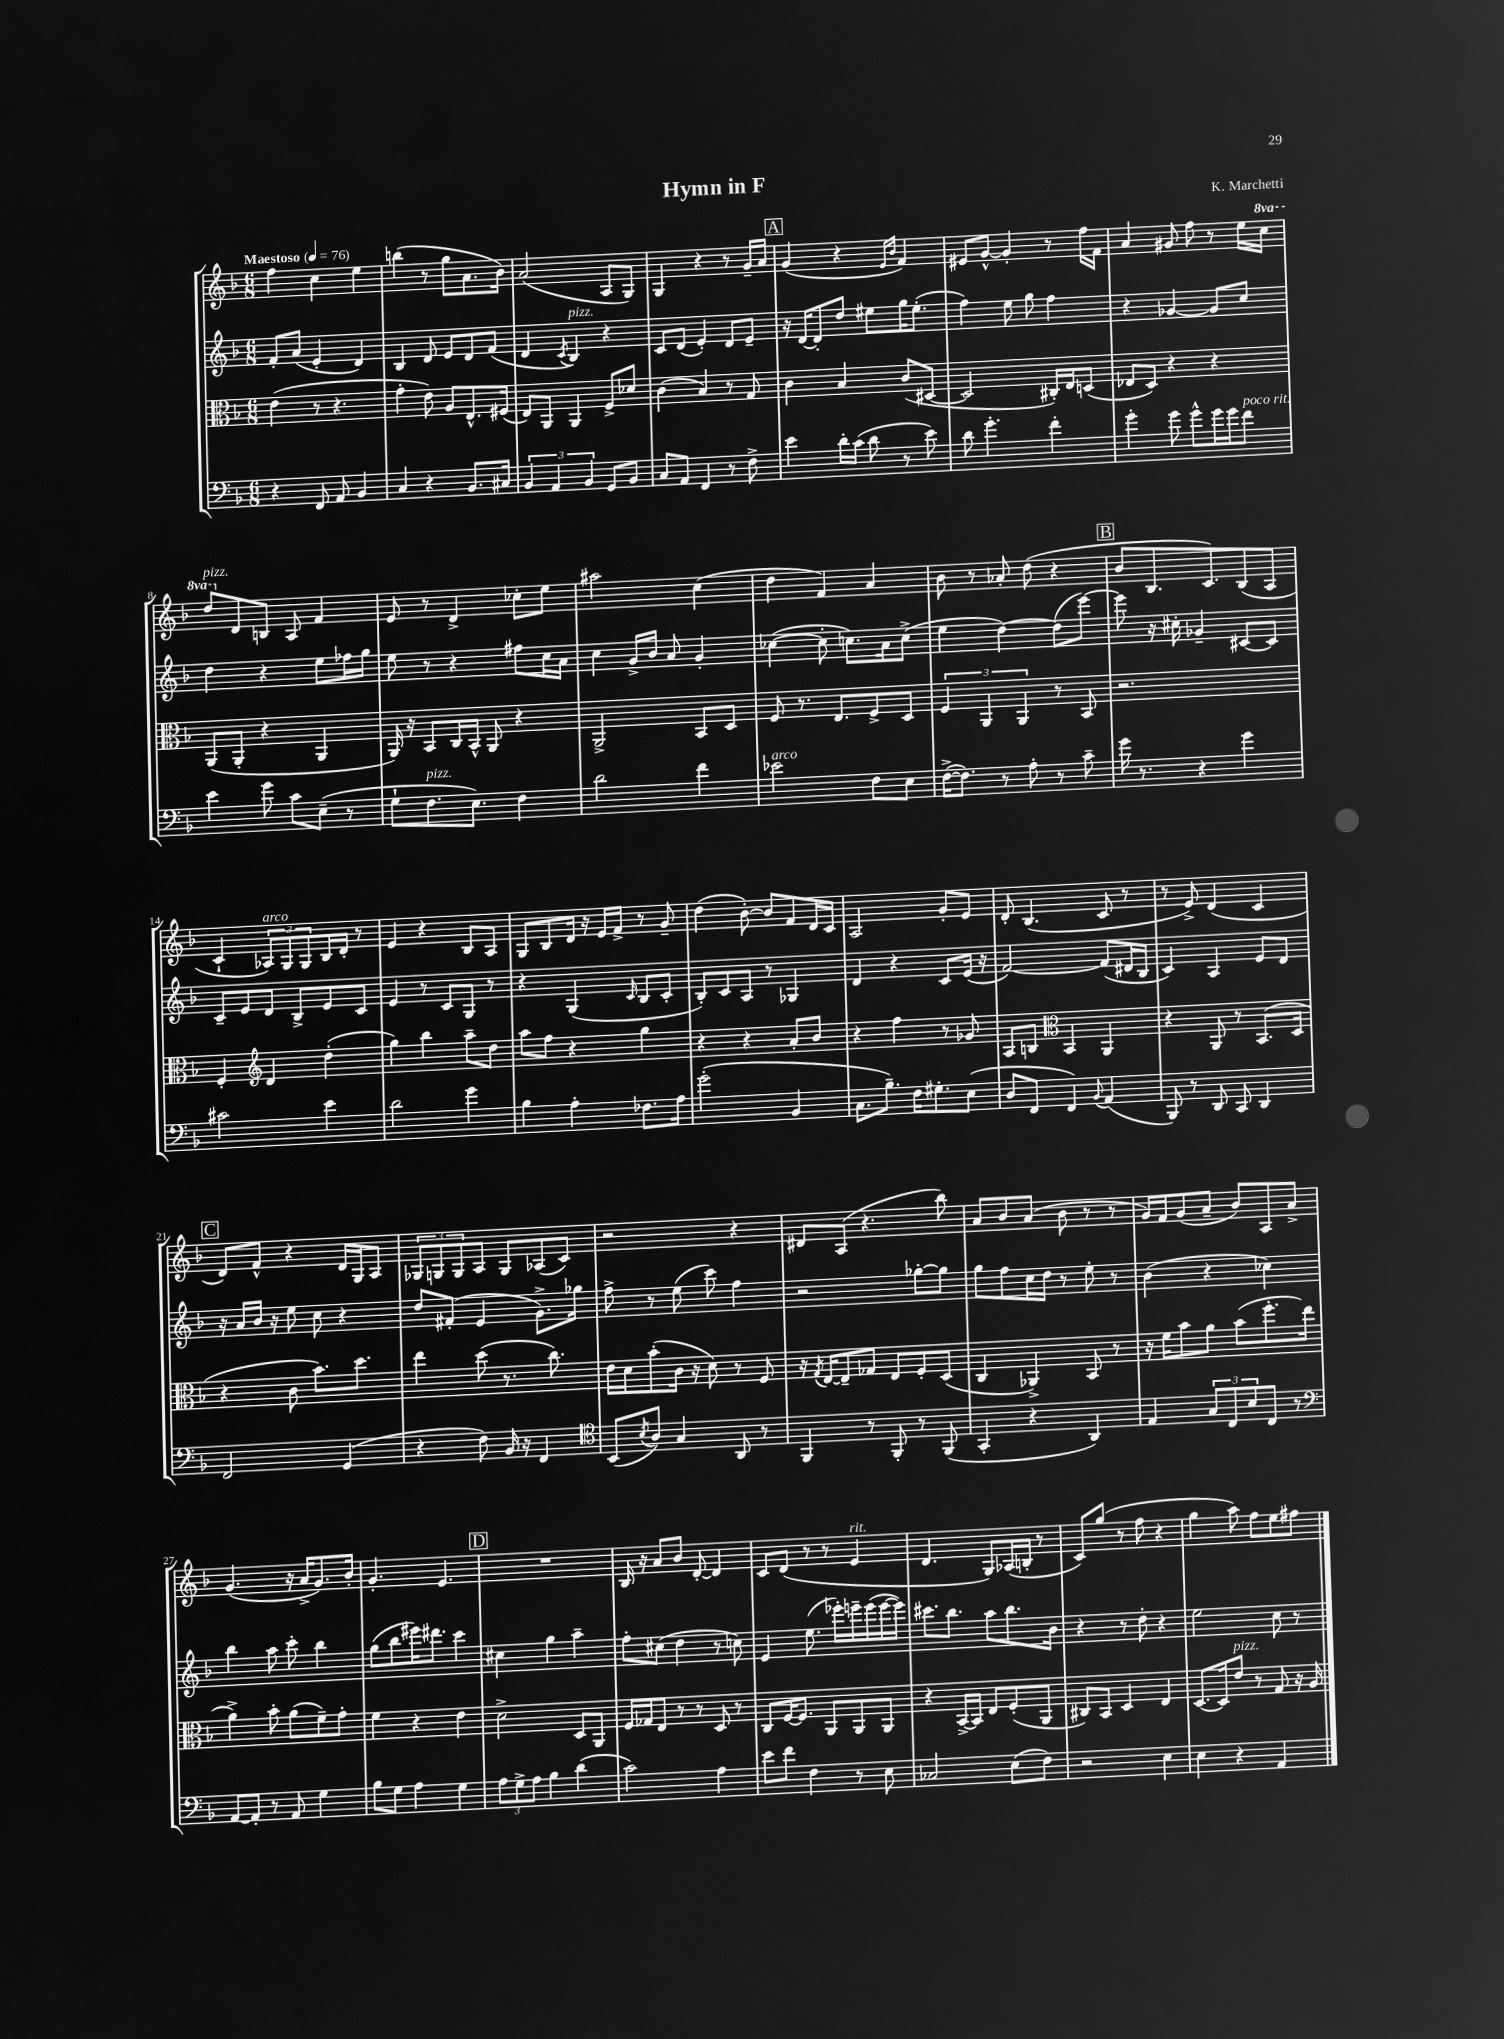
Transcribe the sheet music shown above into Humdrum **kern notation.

**kern	**kern	**kern	**kern
*staff4	*staff3	*staff2	*staff1
*clefF4	*clefC3	*clefG2	*clefG2
*k[b-]	*k[b-]	*k[b-]	*k[b-]
*M6/8	*M6/8	*M6/8	*M6/8
*MM76	*MM76	*MM76	*MM76
4r	(4e	8f'	4ff
.	.	(8a	.
8FF	8r	4e'	4cc
8AA	4.r	.	.
4BB-	.	4d)	4ee
=	=	=	=
4C	4g'	4B-	(4bb
4r	8e)	8d	8r
.	8A	8e	8gg
8.BB-	8.E^^	8d	8.a
.	.	(8f	.
16C#	(16F#	.	16b-)
=	=	=	=
6BB-	8E)	4d	(2a
.	8AA	.	.
6AA	.	.	.
.	.	8qc	.
.	4AA	4B-)	.
6BB-	.	.	.
8GG	8F^	4r	8A
8BB-	8d-	.	8G)
=	=	=	=
8C	(4c	8c	4G
8AA	.	(8d	.
4FF	4B-)	4e')	4r
8r	8r	8d	8r
8F^	8G	8e~	16g~
.	.	.	16a
=	=	=	=
4e	4c	16r	(4g
.	.	[16d	.
.	.	8d']	.
16d'	4B-	8dd	4r
(16c	.	.	.
8d	.	8ee#	.
.	.	.	16qqe
.	.	.	16qqb-
8r	(8c	16gg	4f)
.	.	(8.ee#'	.
8e)	[8D#	.	.
=	=	=	=
8d	2D#]	4ff)	8e#
4.g'	.	.	[8g^^
.	.	8ee	4g']
.	.	8gg	.
4f'	16C#')	4ff	8r
.	16E	.	.
.	(8D	.	16ff
.	.	.	16f
=	=	=	=
4g'	8E-	4r	4a
.	8D)	.	.
8g	4r	[4g-	8g#
8g^^	.	.	8ff
16g	4r	8g-]	8r
16g	.	.	.
8f	.	8cc	16ee
.	.	.	16ccc
=	=	=	=
4e	(8AA	4dd	8ddd
.	8AA'	.	8d
8g	4r	4r	8B
8c	.	.	8A
(8E~	4AA	8ee	4f
8r	.	16ff-	.
.	.	16gg	.
=	=	=	=
8G`	16AA)	8ee	8e
.	16r	.	.
8.F	8BB-	8r	8r
.	16C	4r	4d^
8.E)	16BB-^^	.	.
.	8AA	.	.
4F	4r	8ff#	8cc-'
.	.	16cc	8ee
.	.	16a	.
=	=	=	=
2d	2AA^	4cc	2aa#
.	.	16g^	.
.	.	16b-	.
.	.	8a	.
4f	8BB-	4g'	(4cc
.	8D	.	.
=	=	=	=
2e-	8F	([4cc-	4dd
.	8.r	.	.
.	.	8cc-']	4f)
.	8.E	.	.
.	.	8.cc)	.
8F	8F^	.	4a
.	.	16a	.
8E	8D	(8cc^	.
=	=	=	=
([16F^	6F	4ee	8b-
8.F])	.	.	.
.	.	.	8r
.	6AA	.	.
8r	.	[4dd)	8a-'
.	6AA	.	.
8A'	.	.	(8dd
8r	8r	(8dd]	4r
8c~	8BB-	[8eee)	.
=	=	=	=
16g	2.r	8eee]	8b-
8.r	.	.	.
.	.	16r	8.B-
.	.	16cc#'	.
4r	.	4g-~	.
.	.	.	8.c)
4g	.	[8c#	(8B-
.	.	8c#]	8A
=	=	=	=
2c#	4F'	8c~	4c`
.	.	8e	.
*	*clefG2	*	*
.	4d	8d	12A-)
.	.	.	12G
.	.	8B-^	.
.	.	.	12G
4e	(4dd'	8e	16B-
.	.	.	16d'
.	.	8c	8r
=	=	=	=
2d	4gg)	4e	4e
.	4bb-	8r	4r
.	.	8c	.
4g	8aa~	8G	8B-
.	8dd	8r	8A
=	=	=	=
4B-	8aa	4r	8G
.	8ff	.	8B-
4A'	4r	(4G	16d
.	.	.	16r
.	.	.	16e
.	.	.	16f^
.	.	16qqc	.
8.F-	4gg	8B-	8r
.	.	8c'	8g~
16A	.	.	.
=	=	=	=
(2g'	4r	8B-')	(4dd
.	.	8c	.
.	4r	8A	[8b-')
.	.	8r	8b-]
4BB-	8a'	4G-	8f
.	8b-	.	16d
.	.	.	16c
=	=	=	=
8.C	4r	4d	2A
8.B-~)	.	.	.
.	4ff	4r	.
16F	.	.	.
8.G#'	.	.	.
.	8r	8c	8g'
(8E	8g-	(16e	8e
.	.	16r	.
=	=	=	=
8D	8A	[2f)	8d'
8FF	8B	.	(4.B-
*	*clefC3	*	*
4FF)	4BB-	.	.
8qqBB-	.	.	.
(4AA	4AA	(8f]	8c
.	.	16d#	8r
.	.	16B-	.
=	=	=	=
8BBB-)	4r	4c)	8r
8r	.	.	8e^)
8DD	8AA	4A	(4d
8CC	8r	.	.
4DD	(8.BB-	8e	4c
.	.	8d	.
.	16D	.	.
=	=	=	=
2FF	4r	16r	8d)
.	.	16a	.
.	.	16b-	8f^^
.	.	16r	.
.	8c	8ee	4r
.	8.b-)	8cc	.
(4GG	.	4r	16d
.	8.dd	.	16G
.	.	.	8A
=	=	=	=
4r	4ee	8dd	12G-
.	.	.	12G
.	.	(8f#'	.
.	.	.	12G
8F)	(8dd	4e	8A
16BB-	8.r	.	8G
16r	.	.	.
4FF	.	8.g^)	(8A-
.	8.cc)	.	.
.	.	.	8c)
.	.	16gg-	.
=	=	=	=
*clefC4	*	*	*
(8BB-	16e	8ff^	2r
.	16d	.	.
8qB-	.	.	.
8A)	(8b-'	8r	.
4G	16c	(8ee	.
.	16r	.	.
.	8d)	8ccc)	.
8AA	8r	4ff	4r
8r	8F	.	.
=	=	=	=
4FF	16r	2r	8d#
.	8qG	.	.
.	[16E	.	.
.	8E~]	.	(8A
8r	8G-	.	4.r
8FF'	8E	.	.
8r	8F'	[8gg-'	.
(8FF	(8D	8gg-]	8bb-)
=	=	=	=
4GG'	4C	8gg	8a
.	.	8ff	8b-
4r	4AA-^)	16cc	(8a
.	.	16dd	.
.	.	8r	8b-
4AA)	8BB-	8ee'	8r
.	8r	8r	8r
=	=	=	=
4E	16r	(4b-	16g)
.	16f	.	16f
.	8b-	.	(8g
12G	8a	4r	8a~
12C	.	.	.
.	(8b-	.	8b-)
12B-	.	.	.
8C	8.ff'	4cc-)	8A
8r	.	.	8a^
.	16ee	.	.
=	=	=	=
*clefF4	*	*	*
[8AA	4a^)	4bb-	(4.g
8AA']	.	.	.
8r	8b-'	8aa	.
8AA	(8a	8ccc'	16r
.	.	.	16a^
4G	8f~)	4bb-	8.g)
.	8g'	.	.
.	.	.	16b-'
=	=	=	=
8B-	4f	(8gg	4.g'
8G	.	8bb-	.
4A	4r	16eee#)	.
.	.	8.ddd#	.
.	.	.	4.e
4G	4e	4ccc	.
=	=	=	=
12A	2d^	4cc#	2.r
12G^	.	.	.
12A	.	.	.
4B-	.	4gg	.
(4d	8D	4aa~	.
.	8AA	.	.
=	=	=	=
2c)	16F	8ff'	16B-
.	16G-	.	16r
.	8E	(8cc#	8a
.	8r	4dd	8b-
.	8r	.	[8d'
4A	8D	8r	4d]
.	8r	8cc)	.
=	=	=	=
8e	8C	4e	8c
8f	[16F	.	(8d
.	8.F]	.	.
4F	.	(8.ee	8r
.	8AA	.	8r
.	.	16eee-')	.
8r	8AA	16eee~	4e
.	.	(16eee	.
8E	8AA	[16eee	.
.	.	16eee])	.
=	=	=	=
2C-	4r	8.ccc#	4.d
.	.	8.bb-	.
.	[16BB-^	.	.
.	16BB-]	.	.
.	8E	8aa	8G)
(8E	(8F'	8.bb-	(16A-
.	.	.	16B'
8F)	8AA	.	8r
.	.	16b-	.
=	=	=	=
2r	8C#)	4r	8c)
.	8BB-	.	(8gg
.	4D	8r	8r
.	.	8dd'	8ff
4E	4E	4r	4r
=	=	=	=
4E	[8.D	2ee	4gg
.	16D]	.	.
4r	8e	.	8aa)
.	8r	.	8ff
4AA	8G	8cc	8ee
.	16r	8r	8ff#
.	16A	.	.
==	==	==	==
*-	*-	*-	*-
